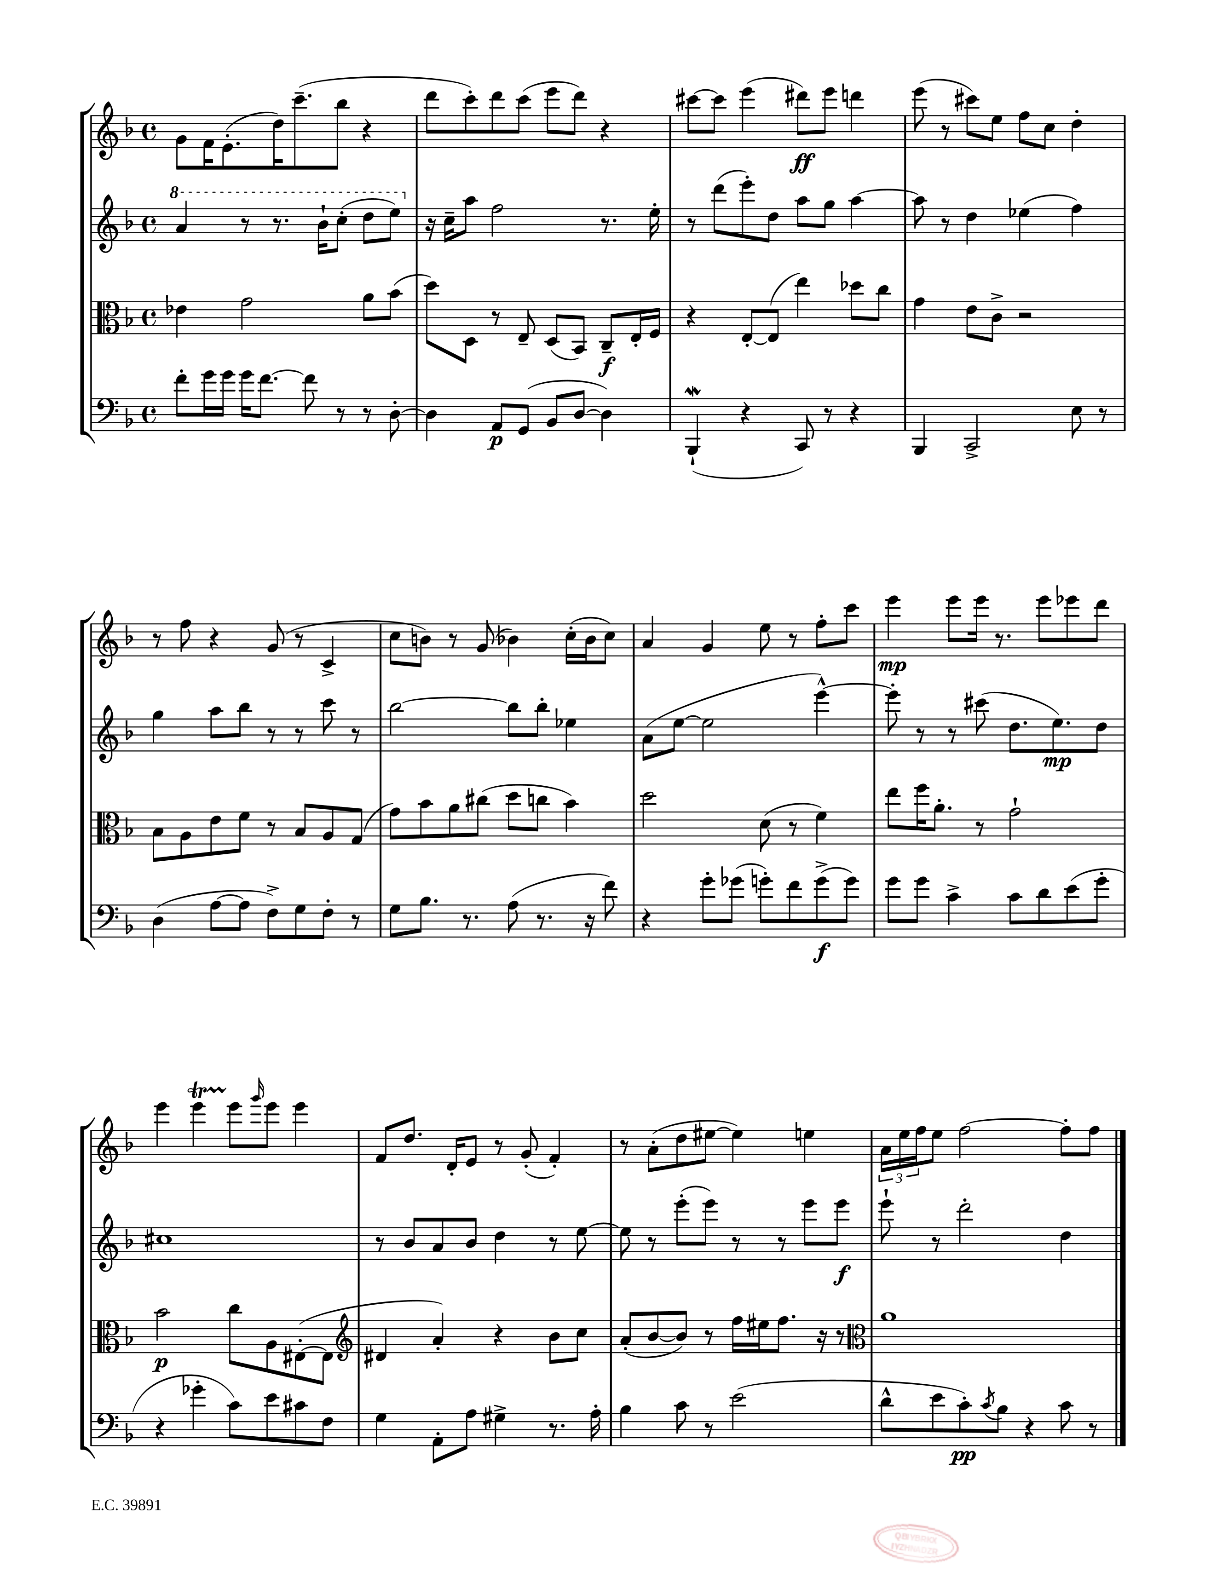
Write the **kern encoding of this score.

**kern	**kern	**kern	**kern
*staff4	*staff3	*staff2	*staff1
*clefF4	*clefC3	*clefG2	*clefG2
*k[b-]	*k[b-]	*k[b-]	*k[b-]
*M4/4	*M4/4	*M4/4	*M4/4
*met(c)	*met(c)	*met(c)	*met(c)
8f'	4e-	4aa	8g
16g	.	.	16f
16g	.	.	(8.e'
16g	2g	8r	.
[8.f	.	.	.
.	.	8.r	16dd)
.	.	.	(8.ccc~
8f]	.	.	.
.	.	16bb-`	.
8r	.	(8ccc'	8bb-
8r	8a	8ddd	4r
[8D'	(8b-	8eee)	.
=	=	=	=
4D]	8dd)	16r	8ddd
.	.	16cc~	.
.	8D	8aa	8ccc')
8AA	8r	2ff	8ddd
(8GG	8E~	.	(8ccc
8BB-	(8D	.	8eee
[8D	8BB-)	.	8ddd)
4D])	8C~	8.r	4r
.	16E'	.	.
.	16F	16ee'	.
=	=	=	=
(4BBB-`	4r	8r	[8ccc#
.	.	(8ddd	8ccc#]
4r	[8E'	8eee')	(4eee
.	(8E]	8dd	.
8CC)	4ee)	8aa	8ddd#)
8r	.	8gg	8eee
4r	8dd-	[4aa	4ddd
.	8cc	.	.
=	=	=	=
4BBB-	4g	8aa]	(8eee
.	.	8r	8r
2CC^	8e	4dd	8ccc#)
.	8c^	.	8ee
.	2r	(4ee-	8ff
.	.	.	8cc
8E	.	4ff)	4dd'
8r	.	.	.
=	=	=	=
(4D	8B-	4gg	8r
.	8A	.	8ff
[8A	8e	8aa	4r
8A]	8f	8bb-	.
8F^)	8r	8r	(8g
8G	8B-	8r	8r
8F'	8A	8ccc	4c^
8r	(8G	8r	.
=	=	=	=
8G	8g)	[2bb-	8cc
8.B-	8b-	.	8b)
.	8a	.	8r
8.r	.	.	.
.	(8cc#	.	(8g
(8A	8dd	8bb-]	4b-)
8.r	8cc	8bb-'	.
.	4b-)	4ee-	(16cc'
16r	.	.	16b-
8f)	.	.	8cc)
=	=	=	=
4r	2dd	(8a	4a
.	.	[8ee	.
8g'	.	2ee]	4g
(8g-	.	.	.
8g')	(8d	.	8ee
8f	8r	.	8r
(8g^	4f)	[4eee^^)	8ff'
8g)	.	.	8ccc
=	=	=	=
8g	8ee	8eee']	4eee
8g	16ff	8r	.
.	8.a'	.	.
4c^	.	8r	8eee
.	8r	(8ccc#	16eee
.	.	.	8.r
8c	2g`	8.dd	.
8d	.	.	8eee
.	.	8.ee)	.
(8e	.	.	8eee-
8g'	.	8dd	8ddd
=	=	=	=
4r	2b-	1cc#	4eee
4g-'	.	.	4eee
8c)	8cc	.	8eee
.	.	.	16qqggg
8e	8A	.	8eee
8c#	([8E#'	.	4eee
8F	8E#]	.	.
=	=	=	=
*	*clefG2	*	*
4G	4d#	8r	8f
.	.	8b-	8.dd
8AA'	4a')	8a	.
.	.	.	16d'
8A	.	8b-	8e
4G#^	4r	4dd	8r
.	.	.	(8g'
8.r	8b-	8r	4f')
.	8cc	[8ee	.
16A'	.	.	.
=	=	=	=
4B-	(8a'	8ee]	8r
.	[8b-	8r	(8a'
8c	8b-])	(8eee'	8dd
8r	8r	8eee)	[8ee#
(2e	16ff	8r	4ee#])
.	16ee#	.	.
.	8.ff	8r	.
.	.	8eee	4ee
.	16r	.	.
.	8r	8eee	.
=	=	=	=
*	*clefC3	*	*
8d^^	1a	8eee`	24a
.	.	.	24ee
.	.	.	24ff
8e	.	8r	8ee
8c')	.	2ddd'	[2ff
8qc	.	.	.
8B-	.	.	.
4r	.	.	.
8c	.	4dd	8ff']
8r	.	.	8ff
==	==	==	==
*-	*-	*-	*-
